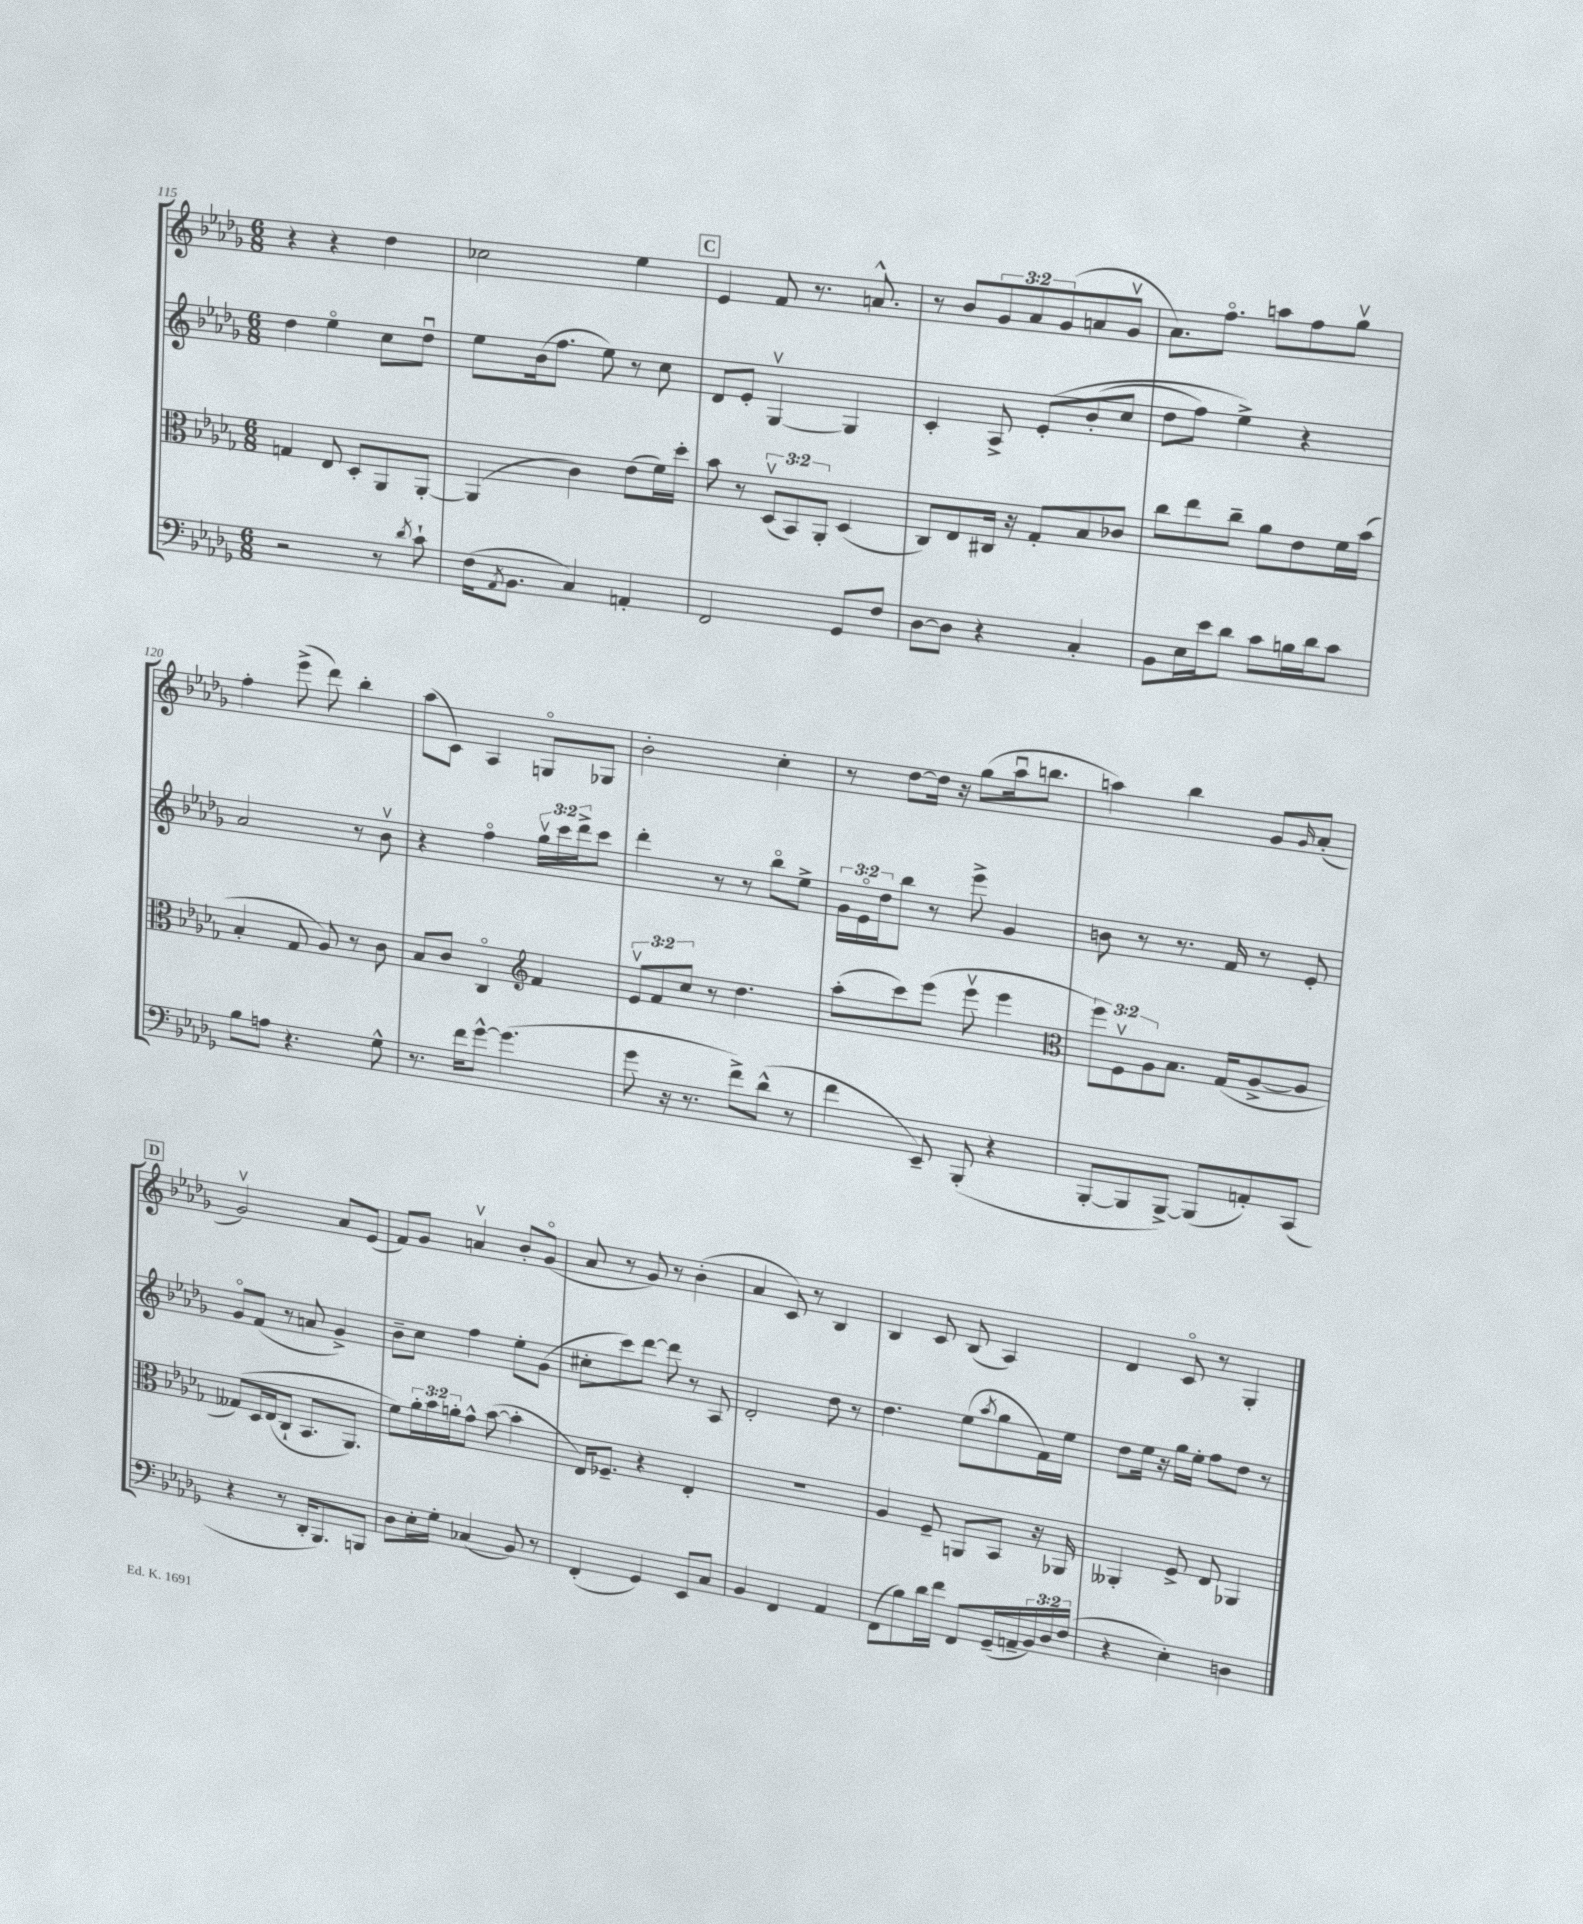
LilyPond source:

<<
\new StaffGroup <<
\new Staff = "s0" {
    \clef treble \key des \major \numericTimeSignature \time 6/8 \override Staff.TupletNumber.text = #tuplet-number::calc-fraction-text
    r4 r4 des''4 |
    ces''2 ees''4 |
    \mark \markup { \box "C" } ees'4 f'8 r8. a'8.-^ |
    r8 bes'8 \tuplet 3/2 { ges'8 aes'8 ges'8( } a'8 ges'8\upbow |
    aes'8.) f''8.\flageolet a''8 f''8 ges''8\upbow |
    f''4-. ees'''8->( des'''8) bes''4-. |
    aes''8( c'8) aes4 g8\flageolet ges8 |
    bes'2-. c''4-. |
    r8 des''8~ des''16 r16 ges''8( aes''16\downbow b''8. |
    a''4) bes''4 ges'8 \grace { ges'16 } aes'8-.( |
    \mark \markup { \box "D" } ges'2\upbow) aes'8 ees'8( |
    f'8) ges'8 a'4\upbow bes'8-. ges'8\flageolet( |
    aes'8 r8 ges'8) r8 bes'4-.( |
    aes'4 c'8) r8 bes4 |
    bes4 c'8 bes8( aes4) |
    des'4 c'8\flageolet r8 ges4-. \bar "|." |
}
\new Staff = "s1" {
    \clef treble \key des \major \numericTimeSignature \time 6/8 \override Staff.TupletNumber.text = #tuplet-number::calc-fraction-text
    des''4 ees''4\flageolet c''8 des''8\downbow |
    ees''8 bes'16( f''8. ees''8) r8 c''8 |
    \mark \markup { \box "C" } des'8 ees'8-. ges4~\upbow ges4 |
    c'4-. aes8-> ees'8-.\( bes'8-.( c''8 |
    des''8 f''8) ees''4->\) r4 |
    aes'2 r8 bes'8\upbow |
    r4 f''4\flageolet \tuplet 3/2 { ges''16\upbow c'''16 des'''16-> } c'''8 |
    des'''4-. r8 r8 bes''8\flageolet ees''8-> |
    \tuplet 3/2 { ges'16 ees'16\flageolet des''16 } bes''8 r8 ees'''8-> ges'4 |
    b'8 r8 r8. f'16 r8 ees'8-. |
    \mark \markup { \box "D" } ges'8\flageolet f'8( r8 a'8 ges'4->) |
    bes'8-- c''8 f''4 ees''8-. ges'8( |
    cis''8-. c'''8) des'''8~ des'''8 r8 aes8 |
    des'2-. des''8 r8 |
    des''4. ees''8( \acciaccatura { aes''8 } ges''8 f'16) ees''16 |
    des''8 ees''16 r16 ges''16 ees''16-. f''8 des''8 r8 \bar "|." |
}
\new Staff = "s2" {
    \clef alto \key des \major \numericTimeSignature \time 6/8 \override Staff.TupletNumber.text = #tuplet-number::calc-fraction-text
    g4 ees8 des8-. aes,8 aes,8~-. |
    aes,4( c'4) ees'8( f'16) des''16-. |
    \mark \markup { \box "C" } bes'8 r8 \tuplet 3/2 { des8\upbow( bes,8) aes,8-. } des4( |
    c8) ees8 cis16 r16 ges8-. bes8 ces'8 |
    c''8 ees''8 c''8-- aes'8 ees'8 f'16 bes'16( |
    bes4-. ges8 aes8) r8 c'8 |
    bes8 c'8 c4\flageolet \clef treble f'4 |
    \tuplet 3/2 { ees'8\upbow f'8 c''8 } r8 des''4. |
    aes''8-.( c'''8) ees'''8( ees'''8\upbow ees'''4 |
    \clef alto \tuplet 3/2 { f''8) f8\upbow aes8 } bes8. ges16( aes8~-> aes8 |
    \mark \markup { \box "D" } geses8)\( des16 ees16( c8-! bes,8. aes,8.) |
    f'8\) \tuplet 3/2 { aes'16-. bes'16 a'16-. } ges'8-^ bes'8~( bes'4-. |
    ees16) fes8.-- r4 ees4-. |
    R2. |
    aes4 f8-- a,8 bes,8 r16 aes,16 |
    aeses,4-. f8-> ees8 aes,4 \bar "|." |
}
\new Staff = "s3" {
    \clef bass \key des \major \numericTimeSignature \time 6/8 \override Staff.TupletNumber.text = #tuplet-number::calc-fraction-text
    r2 r8 \acciaccatura { des'8 } c'8-! |
    f16( \acciaccatura { aes,8 } bes,8. c4) a,4-. |
    \mark \markup { \box "C" } f,2 ges,8 f8 |
    des8~ des8 r4 c4-. |
    bes,8 ees16 ees'16 des'8 c'8 b16 des'16 c'8 |
    bes8 a8 r4. ges8-^ |
    r8. f'16 ges'8~-^ ges'4.( |
    ges'8 r16 r8. f'8->) des'8-^( r8 |
    f'4 ees,8--) bes,,8-.( r4 |
    bes,,8~-. bes,,8 bes,,8~->) bes,,8( a,8-.) c,8( |
    \mark \markup { \box "D" } r4 r8 des,16-. bes,,8.) b,,8 |
    des8 ees16-. ges16-. ces4( bes,8) r8 |
    f,4-.( ges,4) ees,8 c8 |
    bes,4 f,4 aes,4 |
    f,8( bes8) des'16 f'16 f,8 ges,16--( a,16-- \tuplet 3/2 { bes,16) des16 f16( } |
    r4 ees4-.) d4 \bar "|." |
}
>>
>>
\layout { \context { \Score currentBarNumber = #115 } }
